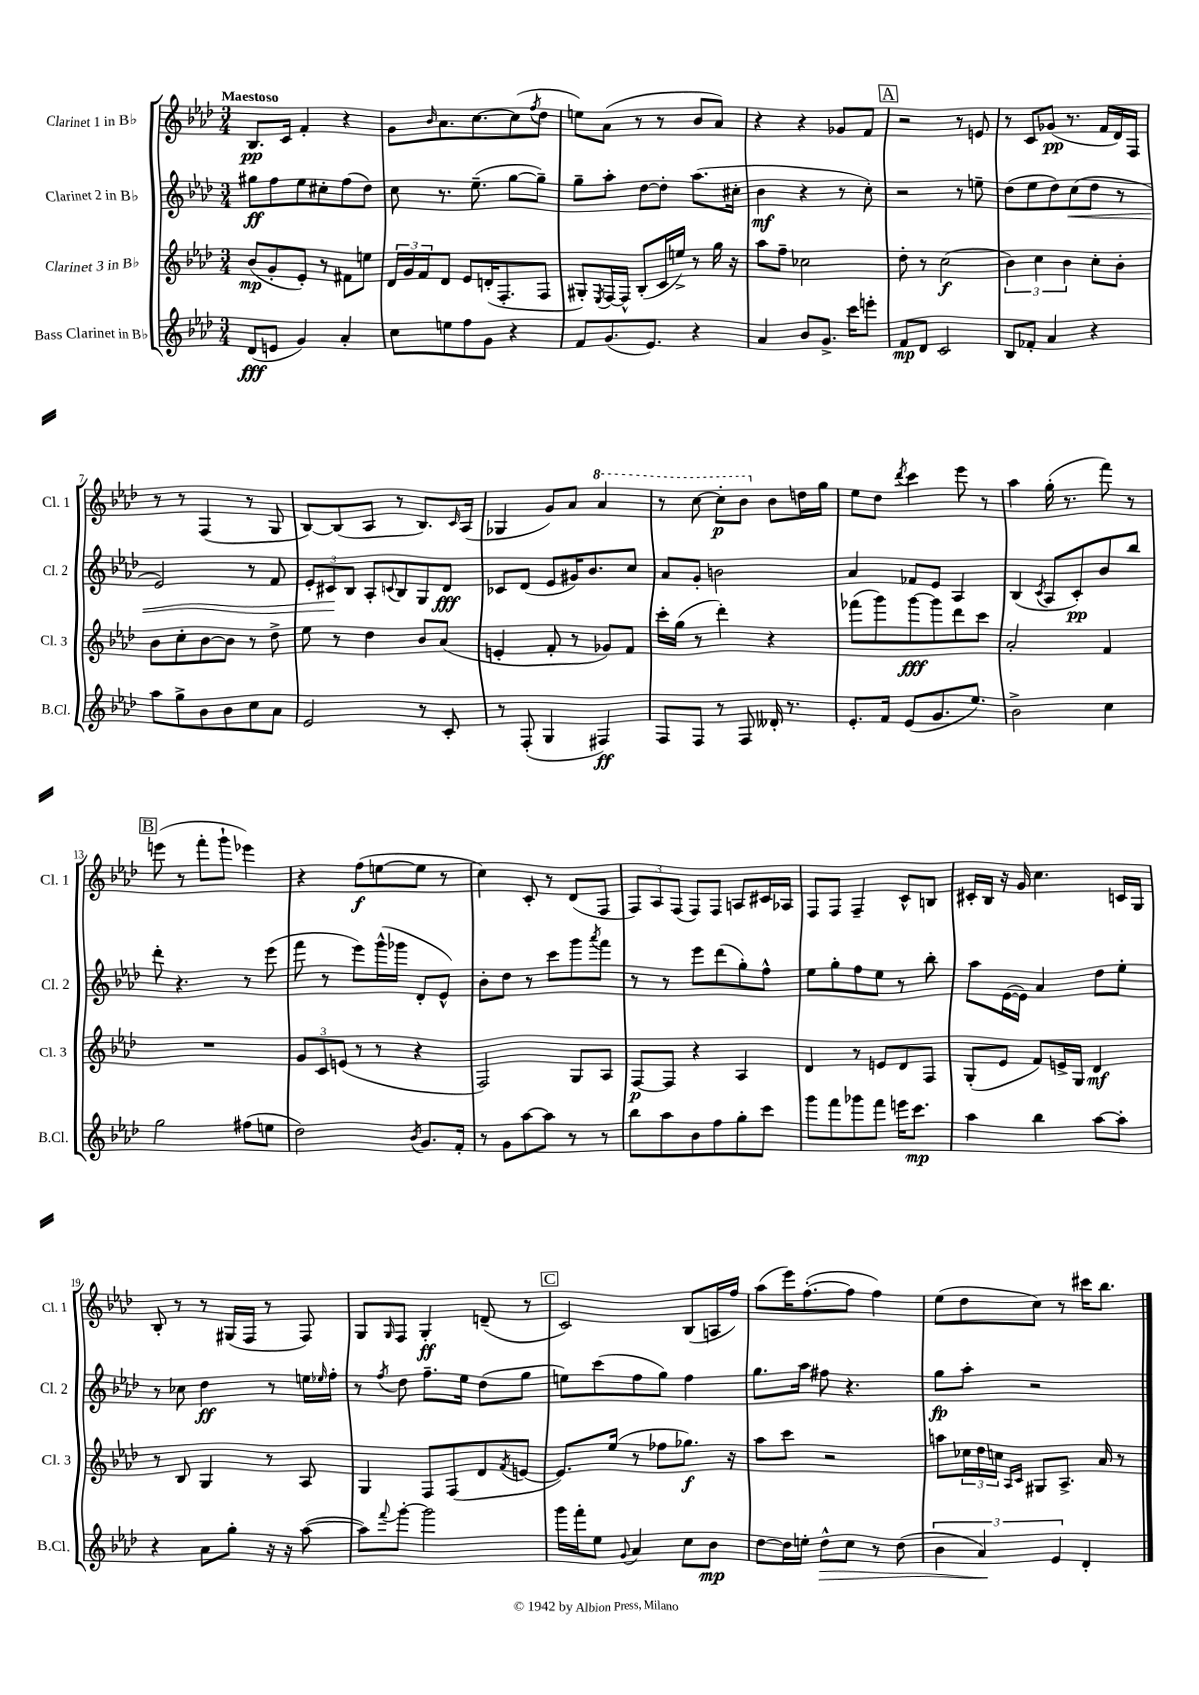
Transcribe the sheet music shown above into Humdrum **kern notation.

**kern	**kern	**kern	**kern
*staff4	*staff3	*staff2	*staff1
*clefG2	*clefG2	*clefG2	*clefG2
*k[b-e-a-d-]	*k[b-e-a-d-]	*k[b-e-a-d-]	*k[b-e-a-d-]
*M3/4	*M3/4	*M3/4	*M3/4
(8d-	(8b-	8gg#	8.B-
8e	8g'	8ff	.
.	.	.	16c
4g)	8e-')	8ee-	4f'
.	8r	8cc#'	.
4a-'	8f#	(8ff	4r
.	8ee	8dd-)	.
=	=	=	=
8cc	24d-	8cc	8g
.	24g	.	.
.	24f	.	.
.	.	.	16qqb-
8ee	8d-	8.r	8.a-
8ff	8e-	.	.
.	.	(8.ee-~	[8.cc
8g	(16d'	.	.
.	8.F'	.	.
4r	.	[8gg	(8cc]
.	.	.	8qff
.	8F	8gg~])	8dd-
=	=	=	=
8f	8G#')	8gg~	8ee)
.	8qE-	.	.
(8.g	[16F	8aa-'	(8a-
.	16F^^]	.	.
.	(8B-'	[8dd-	8r
8.e-)	.	.	.
.	16c	8dd-']	8r
.	16ee^)	.	.
4r	8r	(8.aa-	8b-
.	16gg	.	8a-)
.	16r	16cc#'	.
=	=	=	=
4a-	8aa-	4b-	4r
.	8ff~	.	.
8b-	2cc-	4r	4r
8.g^	.	.	.
.	.	8r	8g-
16ccc	.	.	.
8eee'	.	8cc')	8f
=	=	=	=
8f	8dd-'	2r	2r
8d-	8r	.	.
2c	(2cc	.	.
.	.	8r	8r
.	.	8ee~	8e
=	=	=	=
8B-	6b-)	(8dd-	8r
8f-'	.	8ee-	8c
.	6cc	.	.
4a-	.	8dd-)	(8g-
.	6b-	.	.
.	.	(8cc	8.r
4r	8cc'	8dd-	.
.	.	.	16f
.	8b-'	8r	16d-)
.	.	.	16F
=	=	=	=
8aa-	8b-	2e-)	8r
8gg^	8cc'	.	8r
8b-	[8b-	.	(4F
8b-	8b-]	.	.
8cc	8r	8r	8r
8a-	8dd-^	8f	8G
=	=	=	=
2e-	8ee-	12e-'	[8B-)
.	.	12c#	.
.	8r	.	(8B-]
.	.	12B-	.
.	4dd-	8A-'	8A-
.	.	8qqc	.
.	.	8B-	8r
8r	8b-	8G	8.B-)
8c'	(8a-	8d-	.
.	.	.	16qqc
.	.	.	(16A-
=	=	=	=
8r	4e'	8c-	4G-
(8F'	.	(8d-	.
4G	8f'	8e-	8g)
.	8r	16g#)	8a-
.	.	8.b-	.
4F#)	8g-)	.	4aa-
.	8f	8cc	.
=	=	=	=
8F	16ccc'	8a-	8r
.	(16gg	.	.
8F	8r	8g'	[8ccc
8r	4ddd-')	2b	8ccc']
8F	.	.	8bb-
16d--'	4r	.	8b-
8.r	.	.	.
.	.	.	16dd
.	.	.	16gg
=	=	=	=
8.e-'	(8fff-	4a-	8ee-
.	8ggg)	.	8dd-
16f	.	.	.
.	.	.	8qddd-
(8e-	[8ggg	8f-	4ccc
8.g	8ggg]	8e-	.
.	8ddd-	4A-	8eee-
8.ee-)	.	.	.
.	8ccc	.	8r
=	=	=	=
2b-^	2a-'	(4B-	4aa-
.	.	8qc	.
.	.	8A-	(16gg'
.	.	.	8.r
.	.	8c')	.
4cc	4f	8b-	8fff)
.	.	8bb-	8r
=	=	=	=
2gg	2.r	8ddd-'	(8eee
.	.	4.r	8r
.	.	.	8fff'
.	.	.	8ggg`
(8ff#	.	8r	4eee-)
8ee	.	(8eee-	.
=	=	=	=
2dd-)	12g	8fff	4r
.	12c	.	.
.	.	8r	.
.	(12e	.	.
.	8r	8eee-)	(8ff
.	8r	(16ggg^^	[8ee
.	.	16ggg-	.
8qb-	.	.	.
8.g	4r	8d-'	8ee]
.	.	8e-^^)	8r
16f'	.	.	.
=	=	=	=
8r	2F)	8b-'	4cc)
8g	.	8dd-	.
[8aa-	.	8r	8c'
8aa-]	.	8ccc	8r
8r	8G	8ggg	(8d-
.	.	8qaaa-	.
8r	8A-	8fff	8F
=	=	=	=
8bb-	[8F	8r	12F)
.	.	.	12A-
8aa-	8F]	8r	.
.	.	.	(12F
8b-	4r	8eee-	8F)
8ff	.	(8ddd-	8F
8gg'	4A-	8gg')	8A
8ccc	.	8ff^^	16c#
.	.	.	16A-
=	=	=	=
8ggg	4d-	8ee-	8F
8fff	.	8gg'	8F
8ggg-	8r	8ff	4F~
8fff	8e	8ee-	.
16eee	8d-	8r	8c^^
8.ccc	.	.	.
.	8F	8bb-'	8B
=	=	=	=
4aa-	(8G'	8aa-	16c#'
.	.	.	16B-
.	8e-	([16e-	16r
.	.	16e-])	16g
4bb-	8f)	4a-	4.cc
.	16e^	.	.
.	16G	.	.
[8aa-	4d-	8dd-	.
8aa-']	.	8ee-'	16c
.	.	.	16G
=	=	=	=
4r	8r	8r	8B-'
.	8B-	8cc-	8r
8a-	4G	4dd-	8r
8gg'	.	.	(16G#
.	.	.	16F
16r	8r	8r	8r
16r	.	.	.
([8aa-	8A-	16ee	8F)
.	.	16qqee-	.
.	.	16ff'	.
=	=	=	=
8aa-])	4G	8r	8G
8qqfff	.	8qff	16qqG
[8ggg'	.	8dd-	8F
2ggg]	8F	8.ff~	4G'
.	(8F	.	.
.	.	16ee-	.
.	8d-	(8dd-	(8d~
.	8qf	.	.
.	[8e	8gg	8r
=	=	=	=
16ggg	8.e])	8ee)	2c)
16fff'	.	.	.
8ee-	.	(8ccc	.
.	(16ee-	.	.
8qqg	.	.	.
4a-	8r	8ff	.
.	8ff-	8gg)	.
8cc	8.gg-)	4ff	(8B-
8b-	.	.	16A
.	16r	.	16ff)
=	=	=	=
[8dd-	8aa-	8.gg	(8aa-
16dd-]	8ccc	.	16eee-)
16ee'	.	16aa-	([8.ff'
8dd-^^	2r	8ff#	.
8cc	.	4.r	8ff]
8r	.	.	4ff)
(8dd-	.	.	.
=	=	=	=
6b-	8aa	8gg	(8ee-
.	24cc-	8aa-'	8dd-
6a-)	24dd-	.	.
.	24cc	.	.
.	16qqA-	.	.
.	16qqc	.	.
.	8G#	2r	8cc)
6e-	.	.	.
.	8.A-^	.	8r
4d-'	.	.	16ccc#
.	16a-	.	8.bb-
.	8r	.	.
==	==	==	==
*-	*-	*-	*-
